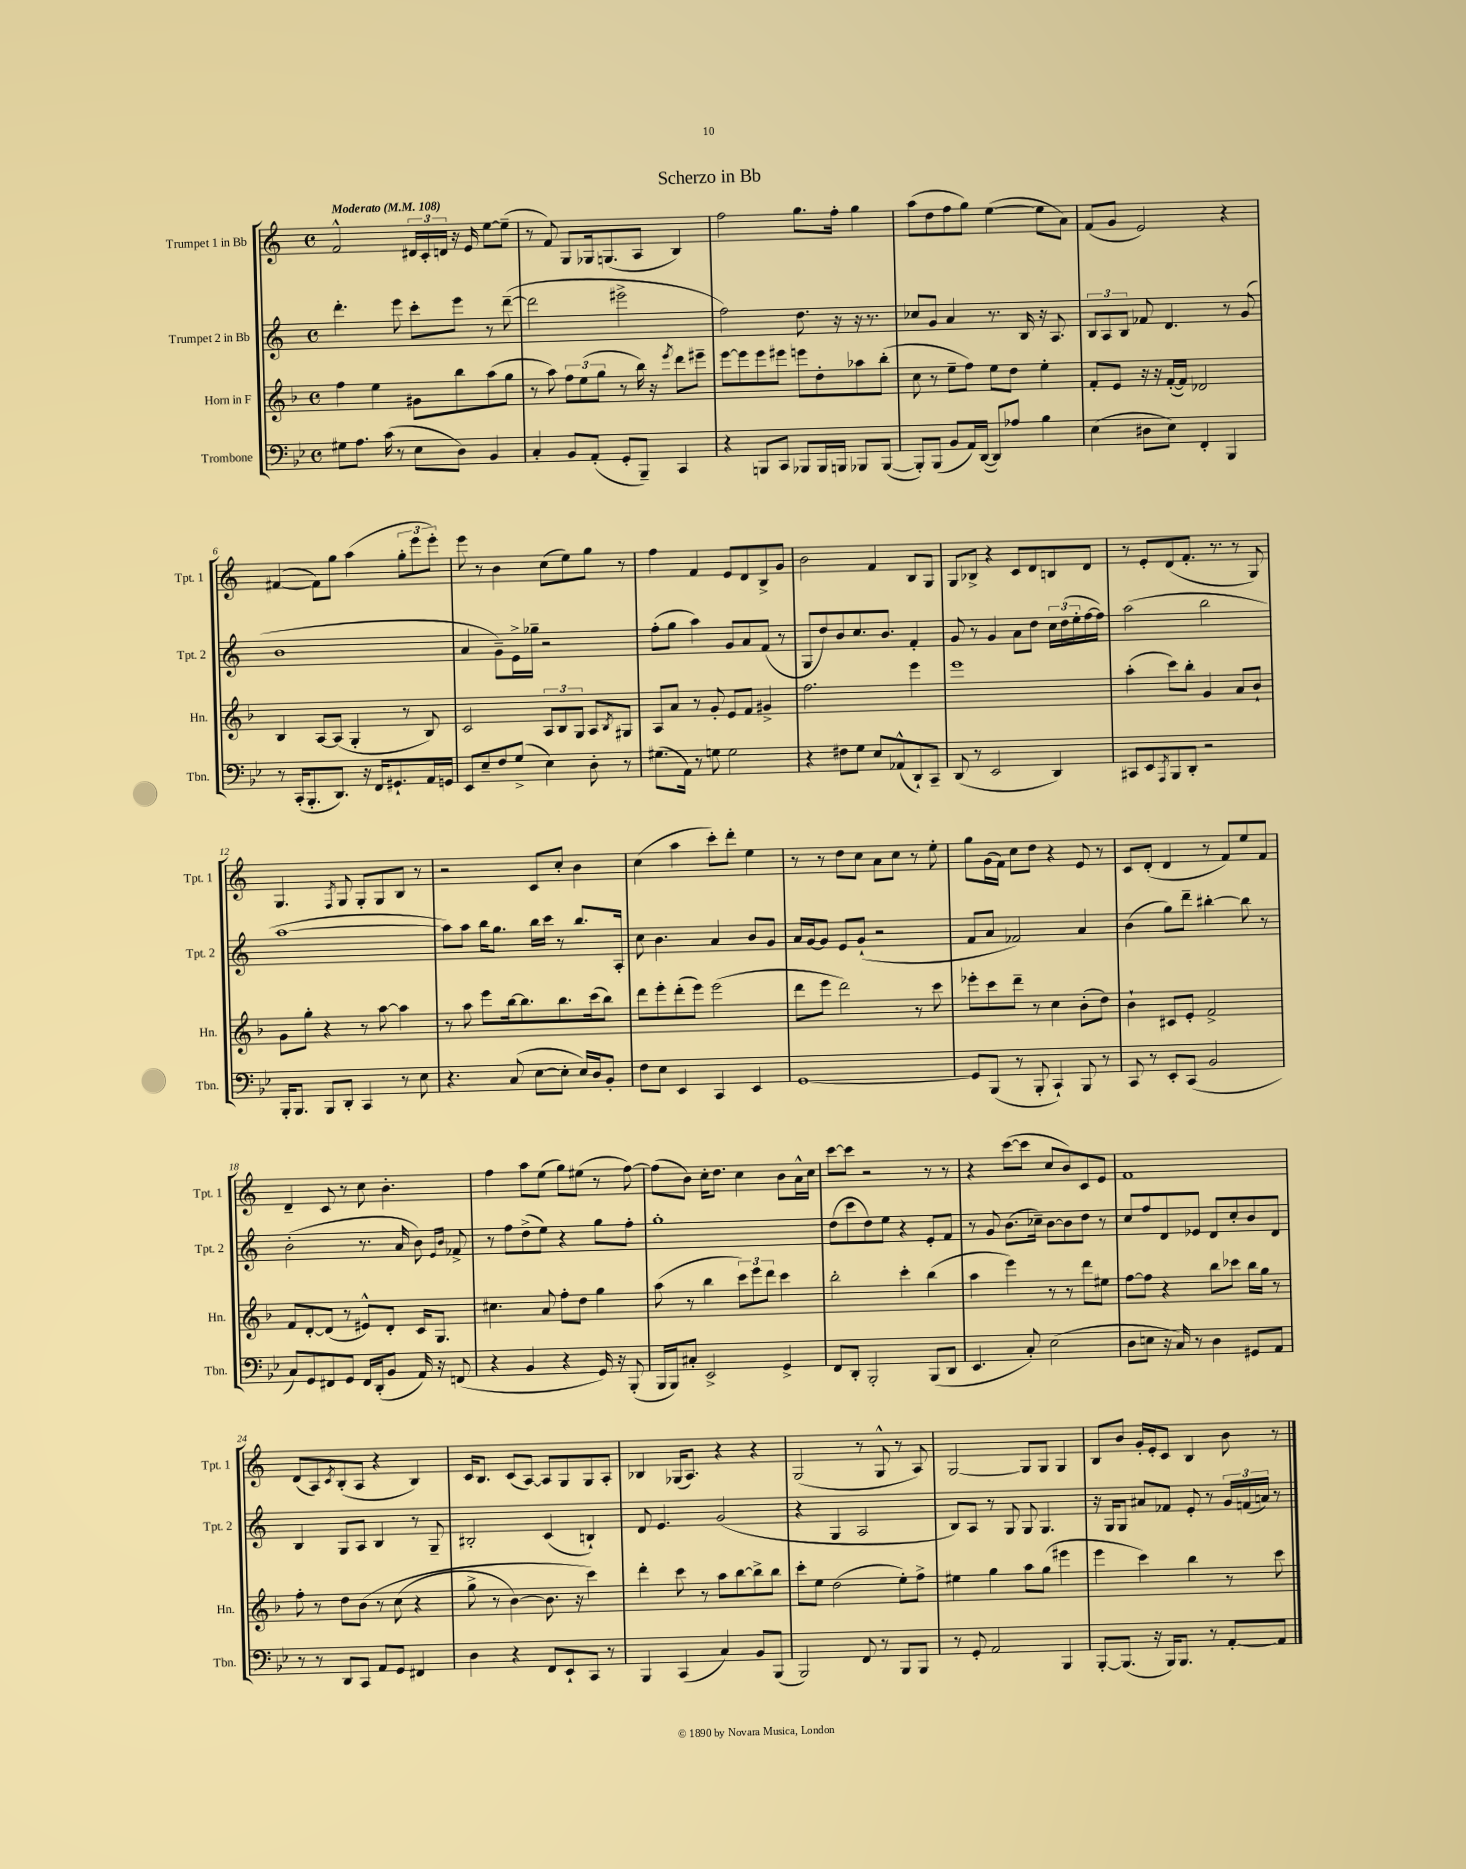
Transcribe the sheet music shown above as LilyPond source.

\header { title = "Scherzo in Bb" }
<<
\new StaffGroup <<
\new Staff = "s0" \with { instrumentName = "Trumpet 1 in Bb" shortInstrumentName = "Tpt. 1" } {
    \clef treble \key c \major \defaultTimeSignature \time 4/4 \tempo "Moderato" 4 = 108
    f'2-^ \tuplet 3/2 { dis'16 c'16-. d'16 } r16 e'16 e''8~ e''8--( |
    r8 f'8) g8 ges16 g8.( a8 b4) |
    f''2 g''8. f''16-. g''4 |
    a''8( d''8 f''8 g''8) e''4~( e''8 a'8) |
    f'8( g'8 e'2) r4 |
    fis'4~( fis'8) g''8 a''4( \tuplet 3/2 { g''8-. e'''8 e'''8-.) } |
    e'''8 r8 b'4 c''8( e''8) g''8 r8 |
    f''4 f'4 e'8 d'8 b8-> g'8 |
    b'2 f'4 b8 g8 |
    g8 bes8-> r4 c'8 d'8 b8 d'8 |
    r8 e'8-. d'8( f'8.-. r8. r8 g8) |
    g4. \acciaccatura { f8 } g8 g8-. g8 b8 r8 |
    r2 c'8 c''8-. b'4 |
    c''4( a''4 c'''8-.) d'''8-. e''4 |
    r8 r8 d''8 c''8 a'8 c''8 r8 e''8-. |
    g''8 g'16( f'16) c''8 d''8 r4 e'8 r8 |
    c'8 d'8-.( d'4 r8 f'8) e''8 f'8 |
    d'4-- c'8 r8 c''8 b'4.-. |
    f''4 a''8 e''8( g''8) eis''8( r8 f''8~) |
    f''8( b'8) c''16-. d''8. c''4 b'8 a'16-^ c''16 |
    c'''8~ c'''8 r2 r8 r8 |
    r4 c'''8~( c'''8 c''8 b'8) c'8 e'8 |
    f'1 |
    d'8( a8) \acciaccatura { c'8 } b8-.( a8 r4 b4) |
    c'16 b8. c'8( a8~) a8 g8 g8 a8-. |
    bes4 ges16( a8.) r4 r4 |
    g2( r8 g8-^ r8 a8) |
    g2~ g8 g8 g4 |
    b8 b'8 g'16-. e'16-. c'8 b4 b'8 r8 \bar "|." |
}
\new Staff = "s1" \with { instrumentName = "Trumpet 2 in Bb" shortInstrumentName = "Tpt. 2" } {
    \clef treble \key c \major \defaultTimeSignature \time 4/4
    d'''4.-. e'''8 c'''8-. e'''8 r8 d'''8~--( |
    d'''2 eis'''2-> |
    f''2) d''8. r16 r16 r8. |
    ces''8 g'8 a'4 r8. b16 r16 a8. |
    \tuplet 3/2 { b8 a8 b8 } fes'8 d'4. r8 g'8( |
    b'1 |
    a'4 g'8--) e'16-> ges''16-- r2 |
    f''8-.( g''8 a''4) g'8 a'8 f'8( r8 |
    g8 d''8) b'8 c''8. b'8. f'4-. |
    g'8 r8 g'4 a'8 d''8 \tuplet 3/2 { c''16 d''16( e''16-. } f''16~ f''16) |
    a''2( b''2 |
    a''1~ |
    a''8) a''8 b''16 g''8. b''16 c'''16 r8 b''8. a16-. |
    c''8 b'4. a'4 b'8 g'8 |
    a'16 g'16~ g'8 e'8 g'8-!( r2 |
    f'8 a'8 fes'2) a'4 |
    b'4( g''8) d'''8-- bis''4~-. bis''8 r8 |
    b'2-.( r8. a'16 b'8) \grace { e'16 b'16 } fes'8-> |
    r8 f''8 d''8->( e''8) r4 g''8 f''8-. |
    g''1-. |
    d''8( c'''8 d''8) e''8 r4 e'8-. f'8 |
    r8 g'8 b'8.( ces''16--) b'8~ b'8 d''8 r8 |
    c''8 f''8 d'8 ees'8 d'8 c''8-. b'8 d'8 |
    b4 g8 a8 b4 r8 g8-- |
    bis2-. c'4( b4-!) |
    d'8 e'4. g'2( |
    r4 g4 a2 |
    b8) a8 r8 g8 g8 g4. |
    r16 g16 g8 ais'8 fes'8 e'8-. r8 \tuplet 3/2 { g'16 f'16( a'16) } r8 \bar "|." |
}
\new Staff = "s2" \with { instrumentName = "Horn in F" shortInstrumentName = "Hn." } {
    \clef treble \key f \major \defaultTimeSignature \time 4/4
    f''4 e''4 gis'8 bes''8 a''8( g''8 |
    r8 a''8) \tuplet 3/2 { f''8 e''8( g''8 } r8 bes''16) r16 \acciaccatura { e'''8 } d'''8 eis'''8-- |
    e'''8~ e'''8 e'''8 eis'''8 e'''8 d''8-. aes''8 bes''8-.( |
    c''8 r8 e''8-- f''8) e''8 d''8 e''4-. |
    f'8-. e'8 r16 r16 f'16~-.( f'16) des'2 |
    bes4 a8~ a8( g4-. r8 bes8) |
    c'2 \tuplet 3/2 { a8 bes8 g8 } a8 \acciaccatura { bes8 } gis8 |
    a8 a'8 r8 g'8-. e'8 f'8 gis'4-> |
    f''2. e'''4 |
    e'''1 |
    a''4-.( c'''8) bes''8-. g'4 a'8 bes'8-! |
    g'8 g''8-. r4 r8 a''8~ a''4 |
    r8 a''8 e'''8 bes''16~ bes''8. bes''8. c'''16( bes''8) |
    d'''8 e'''8-. d'''8-.( e'''8) e'''2( |
    d'''8 e'''8 d'''2) r8 c'''8 |
    ees'''8-. c'''8 d'''8-- r8 c''4 bes'8-.( d''8) |
    bes'4-! cis'8 e'8-. f'2-> |
    f'8 d'8~-. d'8( r8 eis'8-^) d'8-. c'16 g8. |
    cis''4. a'8 f''8-. d''8 g''4 |
    a''8( r8 bes''4 \tuplet 3/2 { c'''8) e'''8 d'''8 } c'''4 |
    bes''2-. c'''4-. bes''4( |
    a''4 e'''4) r8 r8 d'''8 eis''8 |
    f''8~ f''8 r4 bes''8 ces'''8 bes''16 g''16 r8 |
    f''8-. r8 d''8 bes'8\( r8 c''8( r4 |
    g''8-> r8 bes'4~) bes'8. r16 c'''4\) |
    d'''4-. c'''8 r8 a''8 bes''8~ bes''8-> bes''8 |
    c'''8-. e''8 d''2( e''8-.) f''8-> |
    eis''4 g''4 a''8 g''8( eis'''4 |
    e'''4 c'''4) bes''4 r8 c'''8 \bar "|." |
}
\new Staff = "s3" \with { instrumentName = "Trombone" shortInstrumentName = "Tbn." } {
    \clef bass \key bes \major \defaultTimeSignature \time 4/4
    gis8 a8. c'16( r8 ees8 d8) bes,4 |
    c4-. bes,8 a,8-.( g,8-. bes,,8--) c,4 |
    r4 b,,8 c,8 bes,,8 bes,,16 b,,16 bes,,8 bes,,8~( |
    bes,,8-.) bes,,8( bes,8 a,16) d,16~( d,8) aes8 bes4 |
    ees4( dis8 ees8) f,4-. bes,,4 |
    r8 c,16-.( bes,,8.-. d,8.) r16 f,16 gis,8.-! a,16 g,16 |
    ees,8 ees8-- f8 g8->( ees4) d8-. r8 |
    gis8.( a,16) r8 g8 g2 |
    r4 fis8 g8 ees8 aes,8-^( d,8-!) c,8-- |
    d,8( r8 ees,2 d,4) |
    cis,8 ees,8 \acciaccatura { a,,8 } bes,,8 d,8-. r2 |
    bes,,16-. bes,,8. bes,,8 d,8-. c,4 r8 ees8 |
    r4. c8( ees8~ ees8-. ees16) d16 bes,8-. |
    f8 ees8 ees,4 c,4 ees,4 |
    g,1~ |
    g,8 bes,,8( r8 bes,,8-. c,4-!) bes,,8 r8 |
    c,8 r8 ees,8-. c,8( bes,2 |
    c8) g,8 fis,8 g,8 fis,16 d,16-.( bes,8 a,16) r16 f,8( |
    r4 bes,4 r4 g,16) r16 bes,,8-.( |
    bes,,16 bes,,16) cis8-. ees,2-> g,4-> |
    f,8 d,8-. bes,,2-. bes,,8( d,8 |
    ees,4. c8-.) ees2( |
    d8 e8 r16 c16) r8 d4 gis,8 a,8 |
    r8 r8 d,8 c,8 a,8 g,8 fis,4 |
    d4 r4 f,8 ees,8-! c,8 r8 |
    bes,,4 c,4( c4) bes,8 bes,,8( |
    bes,,2) f,8 r8 bes,,8 bes,,8 |
    r8 g,8-. a,2 bes,,4 |
    bes,,8~-. bes,,8.( r16 bes,,16) bes,,8. r8 a,8~-. a,8 \bar "|." |
}
>>
>>
